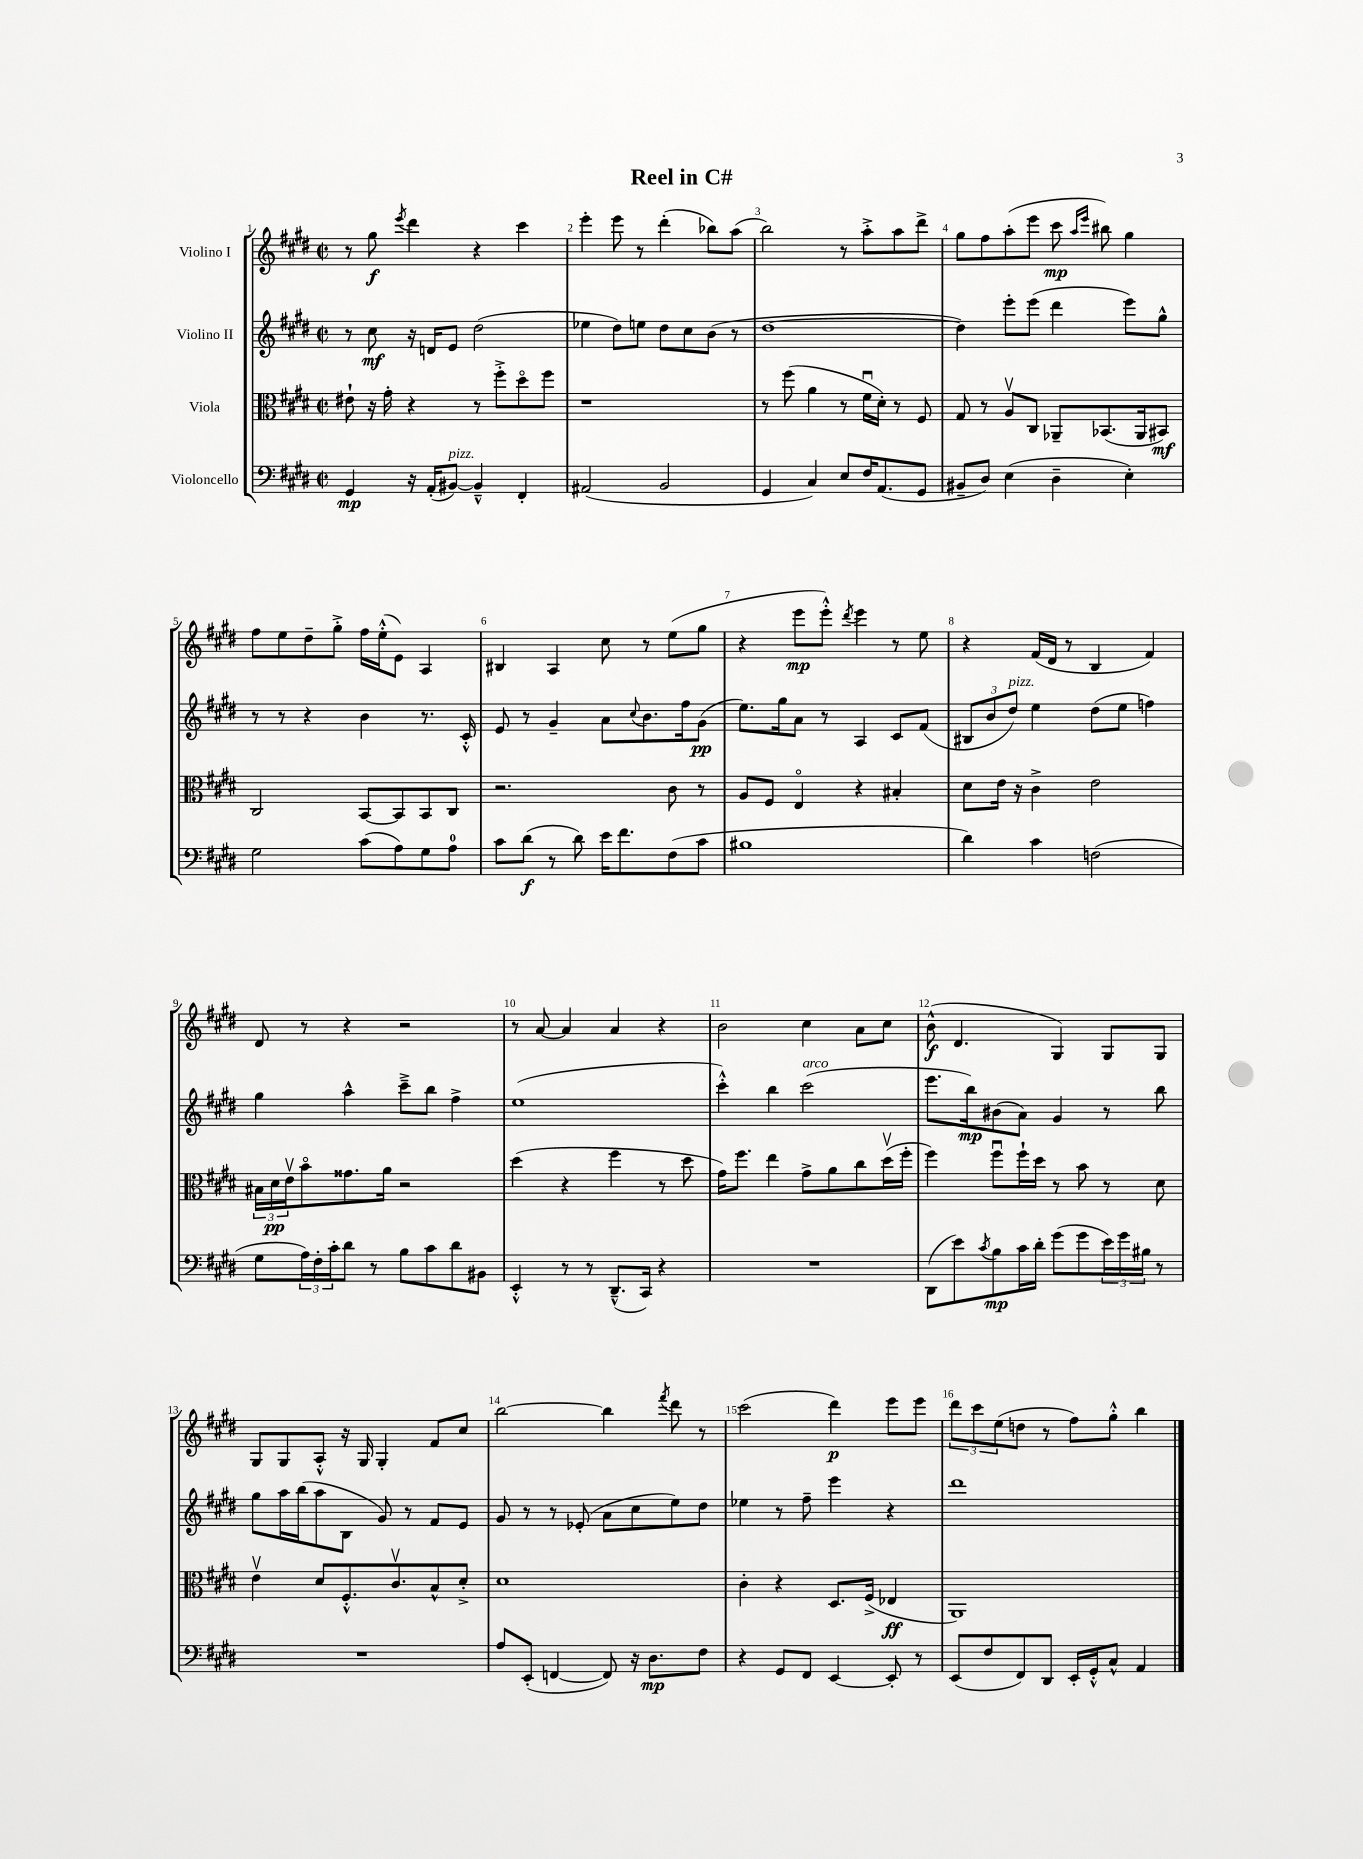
\header { title = "Reel in C#" }
<<
\new StaffGroup <<
\new Staff = "s0" \with { instrumentName = "Violino I" } {
    \clef treble \key e \major \defaultTimeSignature \time 2/2
    r8 gis''8\f \acciaccatura { e'''8 } dis'''4 r4 cis'''4 |
    e'''4-. e'''8 r8 dis'''4-.( bes''8) a''8( |
    b''2) r8 a''8-.-> a''8 dis'''8-> |
    gis''8 fis''8 a''8-.( e'''8 cis'''8\mp \grace { a''16 e'''16 } bis''8) gis''4 |
    fis''8 e''8 dis''8-- gis''8-.-> fis''16 e''16-.-^( e'8) a4 |
    bis4 a4 cis''8 r8 e''8( gis''8 |
    r4 e'''8\mp e'''8-.-^) \acciaccatura { dis'''8 } e'''4 r8 e''8 |
    r4 fis'16( dis'16 r8 b4 fis'4) |
    dis'8 r8 r4 r2 |
    r8 a'8~ a'4 a'4 r4 |
    b'2 cis''4 a'8 cis''8 |
    b'8-^\f( dis'4. gis4) gis8 gis8 |
    gis8 gis8 a8-.-^ r16 gis16 gis4-. fis'8 cis''8 |
    b''2~ b''4 \acciaccatura { fis'''8 } dis'''8 r8 |
    cis'''2( dis'''4\p) e'''8 e'''8 |
    \tuplet 3/2 { dis'''8 cis'''8 e''8( } d''8 r8 fis''8) gis''8-.-^ b''4 \bar "|." |
}
\new Staff = "s1" \with { instrumentName = "Violino II" } {
    \clef treble \key e \major \defaultTimeSignature \time 2/2
    r8 cis''8\mf r16 d'16 e'8 dis''2( |
    ees''4 dis''8) e''8 dis''8 cis''8 b'8( r8 |
    dis''1~ |
    dis''4) e'''8-. e'''8( dis'''4 e'''8) gis''8-^ |
    r8 r8 r4 b'4 r8. cis'16-.-^ |
    e'8 r8 gis'4-- a'8 \appoggiatura { cis''8 } b'8. fis''16 gis'8\pp( |
    e''8.) gis''16 a'8 r8 a4 cis'8 fis'8( |
    \tuplet 3/2 { bis8 b'8 dis''8^\markup { \italic "pizz." }) } e''4 dis''8( e''8 f''4) |
    gis''4 a''4-^ cis'''8---> b''8 fis''4-> |
    e''1( |
    cis'''4-.-^) b''4 cis'''2^\markup { \italic "arco" }( |
    e'''8. b''16\mp) bis'8( a'8) gis'4 r8 b''8 |
    gis''8 a''16 b''16( a''8 b8 gis'8) r8 fis'8 e'8 |
    gis'8 r8 r8 ees'8-.( a'8 cis''8 e''8) dis''8 |
    ees''4 r8 fis''8-- e'''4 r4 |
    dis'''1 \bar "|." |
}
\new Staff = "s2" \with { instrumentName = "Viola" } {
    \clef alto \key e \major \defaultTimeSignature \time 2/2
    eis'8-! r16 gis'16-. r4 r8 fis''8-.-> dis''8\flageolet fis''8 |
    r1 |
    r8 fis''8( a'4 r8 fis'16\downbow dis'16-.) r8 fis8 |
    gis8 r8 a8\upbow cis8 aes,8-- bes,8.( aes,16 bis,8\mf) |
    cis2 b,8~ b,8 b,8 cis8 |
    r2. cis'8 r8 |
    a8 fis8 e4\flageolet r4 bis4-. |
    dis'8 e'16 r16 cis'4-> e'2 |
    \tuplet 3/2 { bis16 dis'16\pp e'16\upbow } b'8\flageolet gisis'8. a'16 r2 |
    dis''4( r4 fis''4 r8 dis''8 |
    gis'16) fis''8. e''4 gis'8-> a'8 cis''8 dis''16\upbow( fis''16-. |
    fis''4) fis''8\downbow fis''16-! dis''16 r8 b'8 r8 dis'8 |
    e'4\upbow dis'8 fis8.-.-^ cis'8.\upbow b8-^ dis'8-.-> |
    dis'1 |
    cis'4-. r4 dis8. fis16->( ees4\ff |
    a,1) \bar "|." |
}
\new Staff = "s3" \with { instrumentName = "Violoncello" } {
    \clef bass \key e \major \defaultTimeSignature \time 2/2
    gis,4\mp r16 a,16-.( bis,8~^\markup { \italic "pizz." }) bis,4---^ fis,4-. |
    ais,2( b,2 |
    gis,4 cis4) e8 fis16 a,8.( gis,8 |
    bis,8-- dis8) e4( dis4-- e4-.) |
    gis2 cis'8( a8) gis8 a8-0 |
    cis'8 dis'8\f( r8 dis'8) e'16 fis'8. fis8( cis'8 |
    bis1 |
    dis'4) cis'4 f2( |
    gis8 \tuplet 3/2 { a16) fis16-. cis'16-. } dis'8 r8 b8 cis'8 dis'8 bis,8 |
    e,4-.-^ r8 r8 dis,8.---^( cis,16) r4 |
    R1 |
    dis,8( e'8) \acciaccatura { cis'8 } b8\mp cis'16 dis'16-. gis'8( gis'8 \tuplet 3/2 { e'16) gis'16 bis16 } r8 |
    R1 |
    a8 e,8-.( f,4~ f,8) r16 dis8.\mp fis8 |
    r4 gis,8 fis,8 e,4~ e,8-. r8 |
    e,8( fis8 fis,8) dis,8 e,16-. gis,16-.-^ cis8-^ a,4 \bar "|." |
}
>>
>>
\layout { \context { \Score \override BarNumber.break-visibility = ##(#f #t #t) barNumberVisibility = #all-bar-numbers-visible } }
